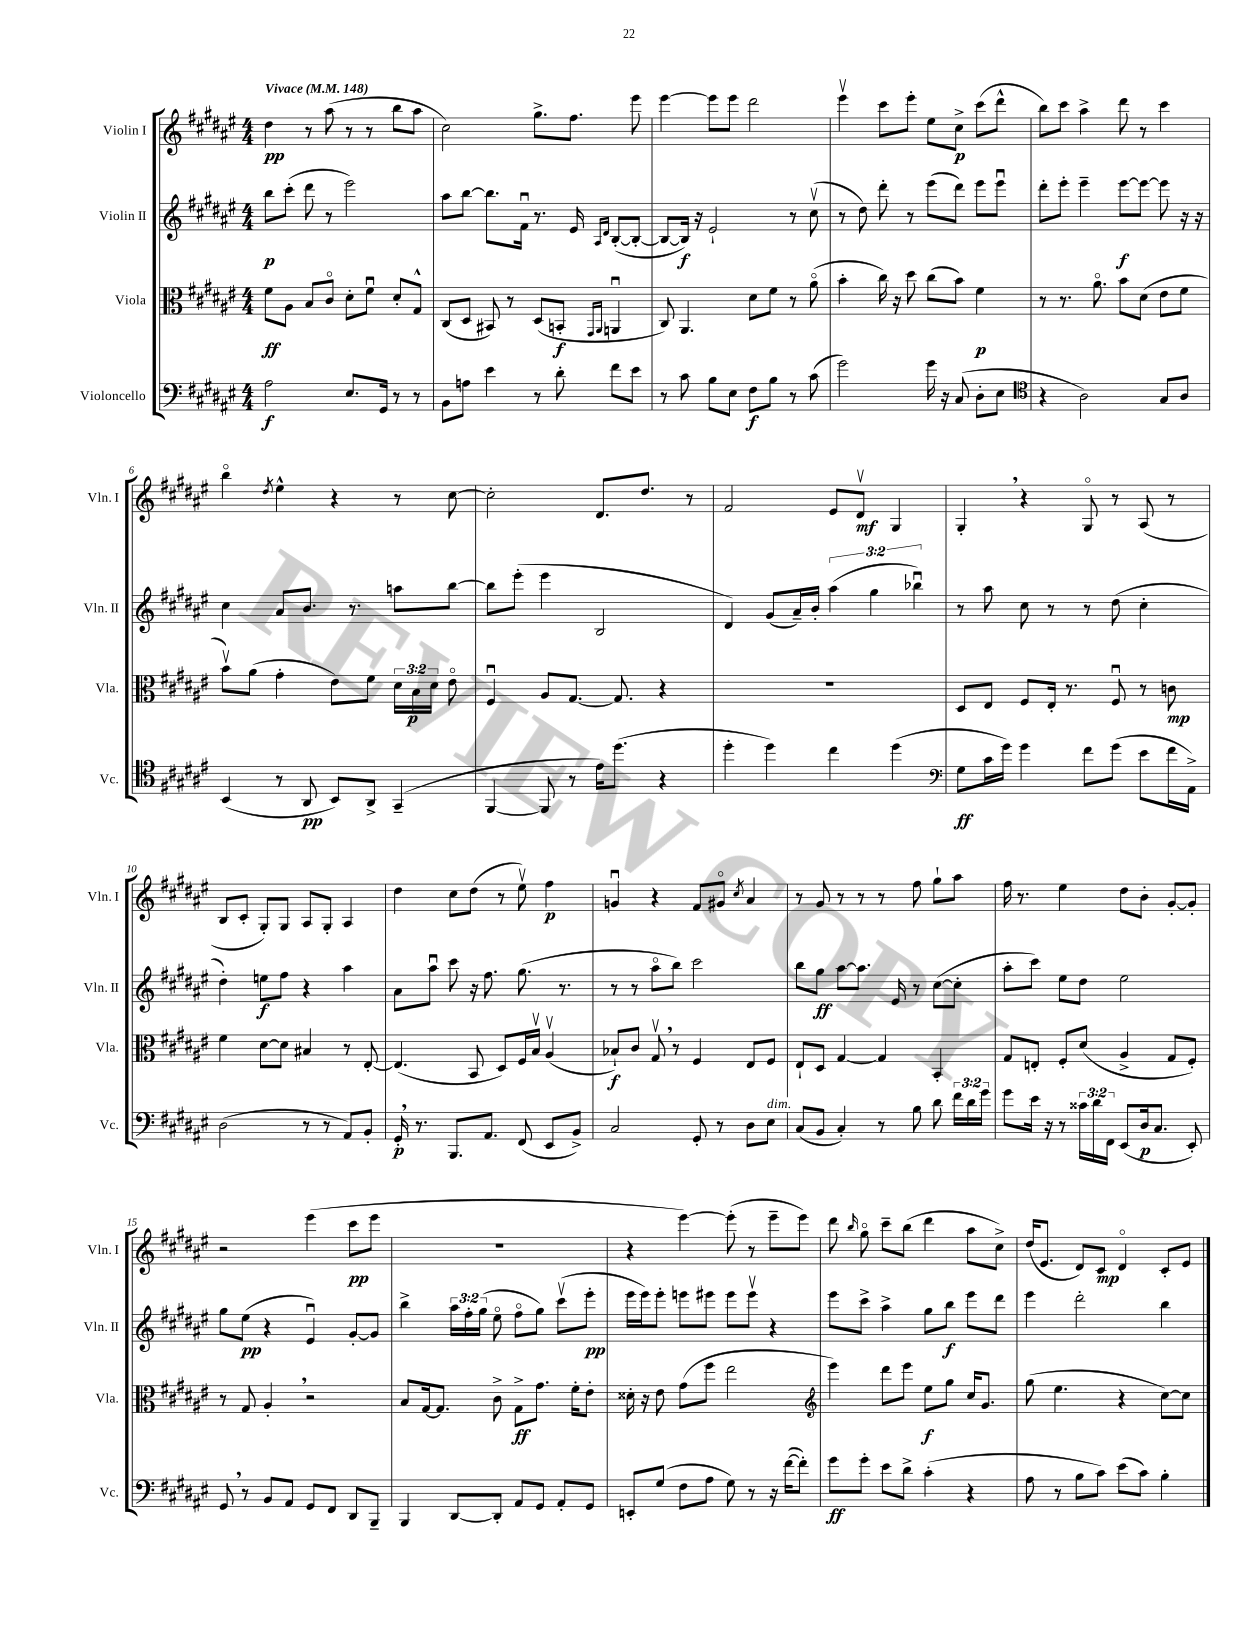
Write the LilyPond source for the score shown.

<<
\new StaffGroup <<
\new Staff = "s0" \with { instrumentName = "Violin I" shortInstrumentName = "Vln. I" } {
    \clef treble \key fis \major \numericTimeSignature \time 4/4 \tempo "Vivace" 4 = 148
    \autoBeamOff dis''4\pp r8 ais''8( r8 r8 b''8[ ais''8] |
    cis''2) gis''8.[-> fis''8.] eis'''8 |
    eis'''4~ eis'''8[ eis'''8] dis'''2 |
    eis'''4\upbow cis'''8[ eis'''8]-. eis''8[ cis''8]->\p cis'''8[( dis'''8]-^ |
    b''8[) cis'''8] ais''4-> dis'''8 r8 cis'''4 |
    b''4\flageolet \acciaccatura { dis''8 } eis''4-^ r4 r8 cis''8~ |
    cis''2-. dis'8.[ dis''8.] r8 |
    fis'2 eis'8[ dis'8]\upbow\mf gis4 |
    gis4-. \breathe r4 gis8\flageolet r8 ais8( r8 |
    b8[ cis'8]-. gis8[-.) gis8] ais8[ gis8]-. ais4 |
    dis''4 cis''8[ dis''8]( r8 eis''8\upbow) fis''4\p |
    g'4\downbow r4 fis'8[ gis'8]\flageolet \acciaccatura { cis''8 } ais'4 |
    r8 gis'8 r8 r8 r8 fis''8 gis''8[-! ais''8] |
    fis''16 r8. eis''4 dis''8[ b'8]-. gis'8[~-. gis'8]-. |
    r2 eis'''4( cis'''8[\pp eis'''8] |
    R1 |
    r4 eis'''4~) eis'''8-.( r8 eis'''8[-- eis'''8]) |
    dis'''8 \grace { b''16 } gis''8\flageolet cis'''8[-- b''8]( dis'''4 ais''8[ cis''8]->) |
    dis''16[( eis'8.] dis'8[) cis'8]\mp dis'4\flageolet cis'8[-. eis'8] \bar "|." |
}
\new Staff = "s1" \with { instrumentName = "Violin II" shortInstrumentName = "Vln. II" } {
    \clef treble \key fis \major \numericTimeSignature \time 4/4 \override Staff.TupletNumber.text = #tuplet-number::calc-fraction-text
    \autoBeamOff b''8[\p cis'''8]-.( dis'''8 r8 eis'''2) |
    ais''8[ b''8]~ b''8.[ fis'16]\downbow r8. eis'16 \grace { ais16[ dis'16] } b8[~-.( b8]~-. |
    b8[~ b16]\f) r16 eis'2-! r8 cis''8\upbow( |
    r8 dis''8) dis'''8-. r8 eis'''8[( dis'''8]) eis'''8[ eis'''8]\downbow |
    dis'''8[-. eis'''8]-. eis'''4-- eis'''8[~\f eis'''8]~ eis'''8 r16 r16 |
    cis''4 ais'8[ b'8.] r8. a''8[ b''8]~ |
    b''8[ eis'''8]-.( eis'''4 b2 |
    dis'4) gis'8[( ais'16--) b'16]-. \tuplet 3/2 { ais''4( gis''4 bes''4\downbow) } |
    r8 ais''8 cis''8 r8 r8 dis''8( cis''4-. |
    dis''4-.) e''8[\f fis''8] r4 ais''4 |
    ais'8[ ais''8]\downbow cis'''8 r16 fis''8. gis''8.( r8. |
    r8 r8 ais''8[\flageolet b''8]) cis'''2 |
    b''8[ gis''8]\ff ais''8[~ ais''8.] eis'16 r8 cis''8[~( cis''8]-. |
    ais''8[-. cis'''8]) eis''8[ dis''8] eis''2 |
    gis''8[ eis''8]\pp( r4 eis'4\downbow) gis'8[~-. gis'8] |
    b''4-> \tuplet 3/2 { ais''16[ fis''16-. gis''16]( } eis''8\flageolet fis''8[\flageolet gis''8]) cis'''8[\upbow( eis'''8]-.\pp |
    eis'''16[ eis'''16) eis'''8]-. e'''8[ eis'''8] eis'''8[ eis'''8]\upbow r4 |
    eis'''8[ cis'''8]-> ais''4-> gis''8[ b''8]\f eis'''8[ dis'''8] |
    eis'''4 dis'''2-. b''4 \bar "|." |
}
\new Staff = "s2" \with { instrumentName = "Viola" shortInstrumentName = "Vla." } {
    \clef alto \key fis \major \numericTimeSignature \time 4/4 \override Staff.TupletNumber.text = #tuplet-number::calc-fraction-text
    \autoBeamOff fis'8[\ff ais8] b8[ cis'8]\flageolet dis'8[-. fis'8]\downbow dis'8[-. gis8]-^ |
    cis8[( dis8] bis,8) r8 dis8[( b,8]-.\f \grace { gis,16[ ais,16] } a,4\downbow |
    cis8) ais,4. dis'8[ fis'8] r8 ais'8\flageolet( |
    b'4-. cis''16) r16 dis''8 cis''8[( b'8]) fis'4\p |
    r8 r8. ais'8.\flageolet b'8[ dis'8]( eis'8[ fis'8] |
    b'8[\upbow) ais'8]( gis'4-. eis'8[) fis'8] \tuplet 3/2 { dis'16[ b16\p dis'16] } eis'8\flageolet |
    fis4\downbow ais8[ gis8.]~ gis8. r4 |
    R1 |
    dis8[ eis8] fis8[ eis16]-. r8. fis8\downbow r8 c'8\mp |
    fis'4 dis'8[~ dis'8] bis4 r8 eis8~-. |
    eis4.( b,8 dis8[) fis16 b16]\upbow ais4\upbow( |
    bes8[-!\f) cis'8] gis8\upbow \breathe r8 fis4 eis8[ fis8] |
    eis8[-! dis8] gis4~ gis4 b,4-. |
    gis8[ e8]-. fis8[-. dis'8]( ais4-> gis8[ fis8]-.) |
    r8 gis8 ais4-. \breathe r2 |
    b8[ gis16~ gis8.] cis'8-> gis8[->\ff gis'8.] fis'16[-. eis'8]-. |
    disis'16-. r16 eis'8 gis'8[( fis''8] eis''2 |
    \clef treble eis'''4) dis'''8[ eis'''8] eis''8[\f gis''8] cis''16[ gis'8.] |
    gis''8( eis''4. r4 cis''8[~) cis''8] \bar "|." |
}
\new Staff = "s3" \with { instrumentName = "Violoncello" shortInstrumentName = "Vc." } {
    \clef bass \key fis \major \numericTimeSignature \time 4/4 \override Staff.TupletNumber.text = #tuplet-number::calc-fraction-text
    \autoBeamOff ais2\f eis8.[ gis,16] r8 r8 |
    b,8[ a8] eis'4 r8 dis'8-. fis'8[ eis'8] |
    r8 cis'8 b8[ eis8] fis8[\f b8] r8 cis'8( |
    gis'2) gis'16 r16 cis8( dis8[-. eis8] |
    \clef tenor r4 ais2) gis8[ ais8] |
    b,4( r8 ais,8\pp b,8[) ais,8]-> gis,4--( |
    fis,4~ fis,8 r8 eis'16[) dis''8.]( r4 |
    dis''4-. dis''4) cis''4 dis''4( |
    \clef bass gis8[\ff cis'16 gis'16]) gis'4 fis'8[ gis'8]( eis'8[ fis'16 ais,16]->) |
    dis2( r8 r8 ais,8[) b,8]-. |
    gis,16-.\p \breathe r8. b,,8.[ ais,8.] fis,8( eis,8[ b,8]->) |
    cis2 gis,8-. r8 dis8[ eis8]^\markup { \italic "dim." } |
    cis8[( b,8] cis4-.) r8 b8 dis'8 \tuplet 3/2 { fis'16[ dis'16 gis'16] } |
    gis'8[ eis'16] r16 r8 \tuplet 3/2 { cisis'16[ dis'16 fis,16] } eis,8[( dis16\p cis8.] eis,8-.) |
    gis,8 \breathe r8 b,8[ ais,8] gis,8[ fis,8] dis,8[ b,,8]-- |
    b,,4 dis,8[~ dis,8]-. ais,8[ gis,8] ais,8[-. gis,8] |
    e,8[-. gis8]( fis8[ ais8] gis8) r8 r16 fis'16[~( fis'8]-.) |
    gis'8[\ff gis'8]-. eis'8[ dis'8]-> cis'4-.( r4 |
    ais8 r8 b8[ cis'8]) eis'8[( cis'8]) b4-. \bar "|." |
}
>>
>>
